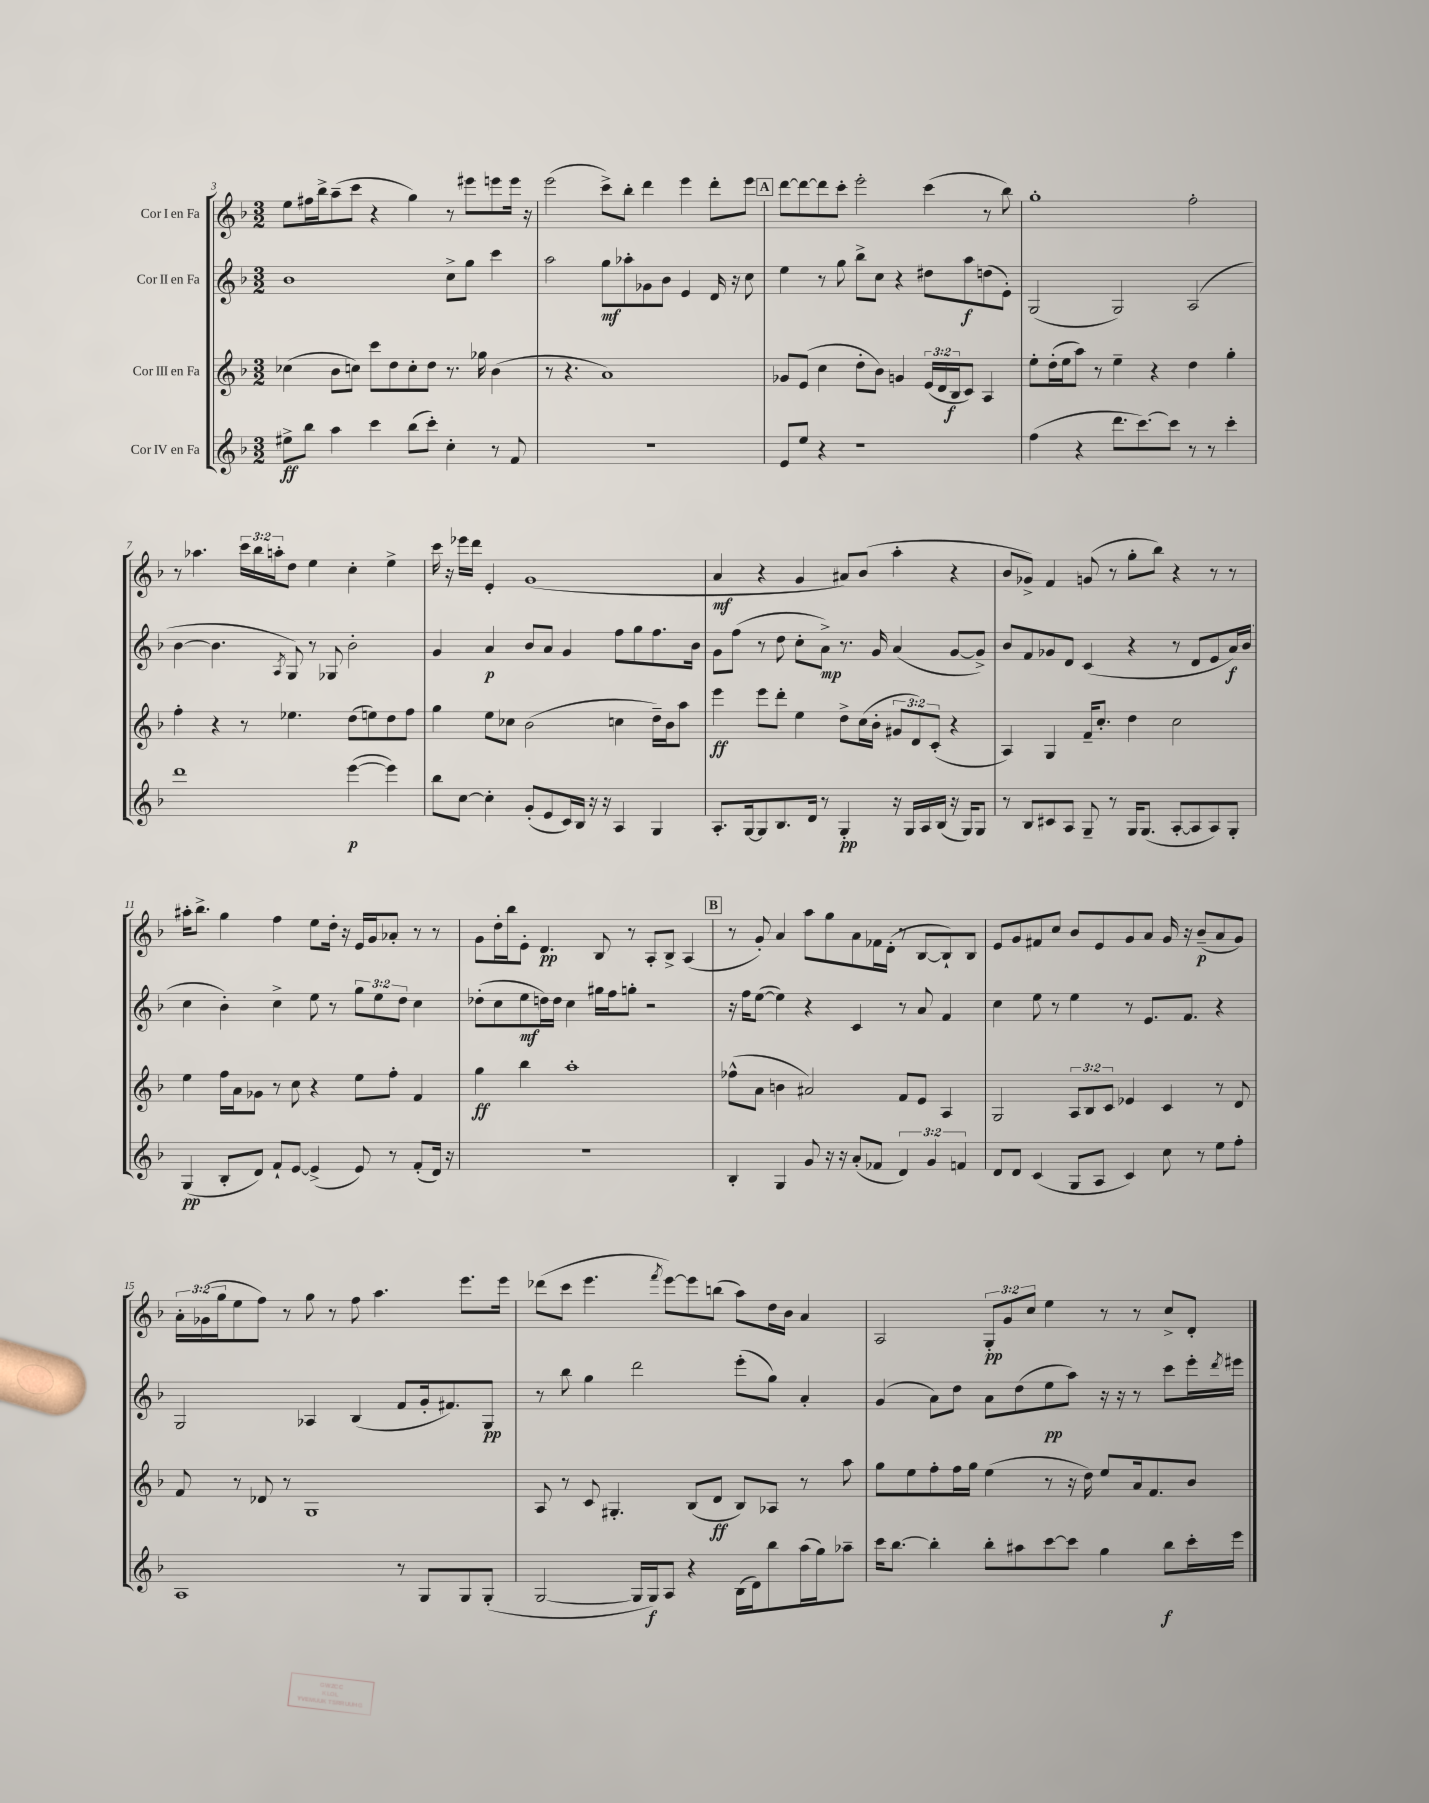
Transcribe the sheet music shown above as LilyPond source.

<<
\new StaffGroup <<
\new Staff = "s0" \with { instrumentName = "Cor I en Fa" } {
    \clef treble \key f \major \numericTimeSignature \time 3/2 \override Staff.TupletNumber.text = #tuplet-number::calc-fraction-text
    e''8 fis''16 bes''16-> a''8--( c'''8 r4 g''4) r8 eis'''8 e'''8 e'''16 r16 |
    e'''2( c'''8->) bes''8-. d'''4 e'''4 d'''8-. e'''8 |
    \mark \markup { \box "A" } d'''8~ d'''8~ d'''8 c'''8-. e'''2-. c'''4( r8 bes''8) |
    g''1-. f''2-. |
    r8 aes''4. \tuplet 3/2 { c'''16 bes''16 a''16-. } d''8 e''4 c''4-. e''4-> |
    c'''16 r16 ees'''16 d'''16 e'4-. g'1( |
    a'4\mf r4 g'4 ais'8) bes'8( a''4-. r4 |
    bes'8 ges'8->) f'4 g'8( r8 g''8-. bes''8) r4 r8 r8 |
    ais''16-. bes''8.-> g''4 f''4 e''8 d''16-. r16 e'16 g'16 aes'8-. r8 r8 |
    g'8 d''16-. bes''16 e'8-. d'4.\pp bes8 r8 a8-. bes8-> a4( |
    \mark \markup { \box "B" } r8 g'8-.) a'4 a''8 g''8 a'8 fes'16 d'16-.( r8 bes8~ bes8-!) bes8 |
    e'8 g'8 fis'8 c''8 bes'8 e'8 g'8 a'8 g'16 r16 bes'8--\p( a'8 g'8) |
    \tuplet 3/2 { a'16-. ges'16( g''16 } e''8 f''8) r8 g''8 r8 f''8 a''4. e'''8. e'''16 |
    des'''8( c'''8 e'''4. \acciaccatura { f'''8 } e'''8~) e'''8 b''8( a''8) d''16 bes'16 a'4 |
    a2 \tuplet 3/2 { g8-.\pp g'8 c''8 } e''4 r8 r8 c''8-> d'8-. \bar "|." |
}
\new Staff = "s1" \with { instrumentName = "Cor II en Fa" } {
    \clef treble \key f \major \numericTimeSignature \time 3/2 \override Staff.TupletNumber.text = #tuplet-number::calc-fraction-text
    bes'1 c''8-> g''8 c'''4 |
    a''2 g''8\mf aes''8-. ges'8 bes'8 e'4 d'16 r16 c''8 |
    \mark \markup { \box "A" } e''4 r8 g''8 bes''8-> c''8 r4 dis''8 a''8\f d''8( e'8-.) |
    g2( g2) a2( |
    bes'4~ bes'4. \acciaccatura { a8 } g8) r8 ges8 bes'2-. |
    g'4 a'4\p bes'8 a'8 g'4 f''8 g''8 f''8. bes'16 |
    g'8 f''8( r8 d''8 c''8-. a'8->\mp) r8. g'16 a'4( g'8~ g'8->) |
    bes'8 f'8 ges'8 d'8 c'4( r4 r8 d'8 e'8 a'16\f) bes'16( |
    c''4 bes'4-.) c''4-> e''8 r8 \tuplet 3/2 { g''8 e''8 d''8 } c''4 |
    des''8-.( c''8 e''8\mf d''16) d''16 c''4 gis''16 f''16 g''8-. r2 |
    \mark \markup { \box "B" } r16 f''16 e''8~( e''4) r4 c'4 r8 a'8 f'4 |
    c''4 e''8 r8 e''4 r8 e'8. f'8. r4 |
    g2 aes4 bes4( f'8 g'16-. fis'8.) g8\pp |
    r8 bes''8 g''4 d'''2 e'''8-.( g''8) a'4-. |
    g'4( a'8) d''8 a'8 d''8( e''8\pp a''8) r16 r16 r8 c'''8 e'''16-. \acciaccatura { d'''8 } eis'''16 \bar "|." |
}
\new Staff = "s2" \with { instrumentName = "Cor III en Fa" } {
    \clef treble \key f \major \numericTimeSignature \time 3/2 \override Staff.TupletNumber.text = #tuplet-number::calc-fraction-text
    ces''4( bes'8 c''8) c'''8 d''8 c''8-. d''8 r8. ges''16 bes'4( |
    r8 r4. a'1) |
    \mark \markup { \box "A" } ges'8 e'8( c''4 d''8-. bes'8) g'4 \tuplet 3/2 { e'16( d'16 bes16\f } c'8) a4 |
    e''8-. d''16-.( e''16 a''8) r8 e''4-- r4 d''4 g''4-. |
    f''4-. r4 r8 ees''4. d''8( e''8) d''8 f''8 |
    g''4 e''8 ces''8 bes'2( c''4 d''16--) bes'16 a''8 |
    e'''4\ff e'''8 d'''8-. e''4 d''8-> c''16( bes'16-. \tuplet 3/2 { gis'8 d'8) c'8-.( } r4 |
    a4) g4 f'16-- c''8.-. d''4 c''2 |
    e''4 f''16 a'16 ges'8 r8 c''8 r4 e''8 f''8-. f'4 |
    g''4\ff bes''4 a''1-. |
    \mark \markup { \box "B" } fes''8-^( a'8 b'4 ais'2) f'8 e'8 a4 |
    g2 \tuplet 3/2 { a8 bes8 c'8 } ees'4 c'4 r8 d'8 |
    f'8 r8 des'8 r8 g1 |
    a8 r8 c'8 gis4.-. bes8( d'8\ff bes8) aes8 r8 a''8 |
    g''8 e''8 f''8-. f''16 g''16 e''4( r8 r16 d''16) e''8 a'16 f'8. bes'8 \bar "|." |
}
\new Staff = "s3" \with { instrumentName = "Cor IV en Fa" } {
    \clef treble \key f \major \numericTimeSignature \time 3/2 \override Staff.TupletNumber.text = #tuplet-number::calc-fraction-text
    eis''8->\ff bes''8 a''4 c'''4 bes''8( c'''8-.) c''4-. r8 f'8 |
    R1. |
    \mark \markup { \box "A" } e'8 e''8 r4 r1 |
    f''4( r4 d'''8. c'''8.~) c'''8 r8 r8 c'''4-. |
    d'''1 e'''4~\p( e'''4) |
    bes''8 c''8~ c''4-. g'8-.( e'8 c'16) bes16 r16 r16 a4 g4 |
    a8.-. g16~ g8 bes8. d'16 r8 g4-.\pp r16 g16 a16 bes16( r16 g16) g8 |
    r8 bes8 cis'8 a8 g8-- r8 g16 g8.( a8~-. a8 a8) g8-. |
    g4\pp( bes8-. d'8) f'8-! e'8~ e'4->( e'8) r8 f'8-.( d'16) r16 |
    R1. |
    \mark \markup { \box "B" } bes4-. g4 g'8 r16 r16 a'8-.( fes'8 \tuplet 3/2 { d'4) g'4 f'4 } |
    d'8 d'8 c'4( g8 a8 c'4) c''8 r8 e''8 f''8-. |
    a1 r8 g8 g8 g8-.( |
    g2~ g16 g16\f) a8 r4 bes16( d'16) bes''8 a''16( g''16) aes''8-- |
    c'''16 bes''8.~ bes''4-. bes''8-. ais''8 c'''8~ c'''8 g''4 bes''8\f c'''16-. e'''16 \bar "|." |
}
>>
>>
\layout { \context { \Score currentBarNumber = #3 } }
